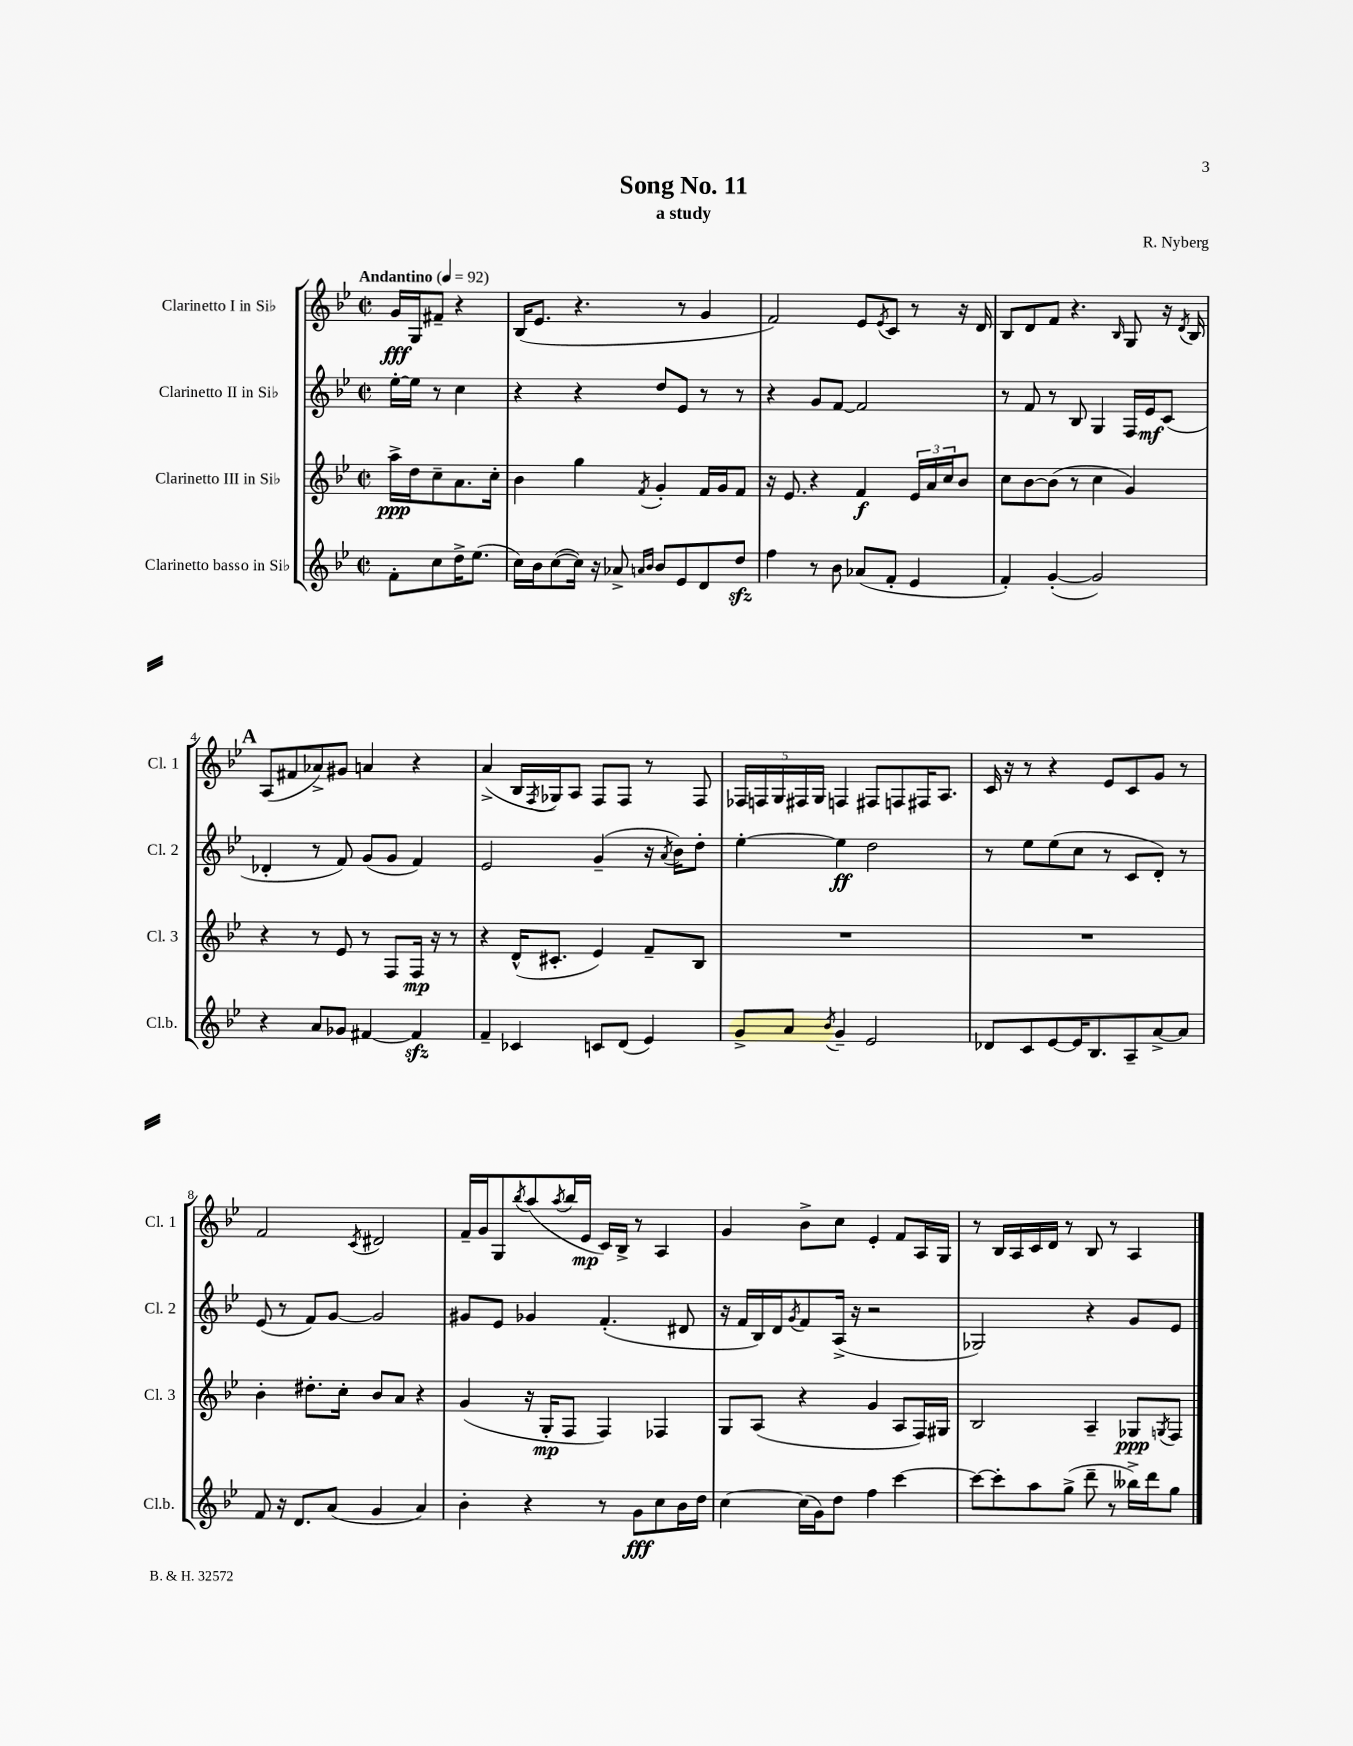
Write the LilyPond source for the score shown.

\header { title = "Song No. 11" composer = "R. Nyberg" subtitle = "a study" }
<<
\new StaffGroup <<
\new Staff = "s0" \with { instrumentName = "Clarinetto I in Sib" shortInstrumentName = "Cl. 1" } {
    \clef treble \key bes \major \defaultTimeSignature \time 2/2 \partial 2 \tempo "Andantino" 4 = 92
    g'16\fff g16 fis'8-- r4 |
    bes16( ees'8. r4. r8 g'4 |
    f'2) ees'8 \acciaccatura { ees'8 } c'8 r8 r16 d'16 |
    bes8 d'8 f'8 r4. \grace { bes16 } g8 r16 \acciaccatura { d'8 } bes16 |
    \mark \markup { \bold "A" } a8( fis'8 aes'8->) gis'8 a'4 r4 |
    a'4->( bes16 \acciaccatura { f8 } ges16) a8 f8 f8 r8 f8 |
    \tuplet 5/4 { fes16 f16 g16 fis16 g16 } f4 fis8 f8 fis16 a8. |
    c'16 r16 r8 r4 ees'8 c'8 g'8 r8 |
    f'2 \acciaccatura { c'8 } dis'2 |
    f'16-- g'16 g8 \acciaccatura { bes''8 } a''8( \acciaccatura { a''8 } bes''16 ees'16\mp c'16) bes16-> r8 a4 |
    g'4 bes'8-> c''8 ees'4-. f'8 a16 g16 |
    r8 bes16 a16 c'16 d'16 r8 bes8 r8 a4 \bar "|." |
}
\new Staff = "s1" \with { instrumentName = "Clarinetto II in Sib" shortInstrumentName = "Cl. 2" } {
    \clef treble \key bes \major \defaultTimeSignature \time 2/2 \partial 2
    ees''16~-. ees''16 r8 c''4 |
    r4 r4 d''8 ees'8 r8 r8 |
    r4 g'8 f'8~ f'2 |
    r8 f'8 r8 bes8 g4 f16 ees'16\mf c'8( |
    \mark \markup { \bold "A" } des'4-. r8 f'8) g'8( g'8 f'4) |
    ees'2 g'4--( r16 \acciaccatura { a'8 } bes'16) d''8-. |
    ees''4~-. ees''4\ff d''2 |
    r8 ees''8 ees''8( c''8 r8 c'8 d'8-.) r8 |
    ees'8( r8 f'8) g'8~ g'2 |
    gis'8 ees'8 ges'4 f'4.-.( dis'8 |
    r16 f'16 bes16) d'16 \acciaccatura { g'8 } f'8 a16->( r16 r2 |
    ges2) r4 g'8 ees'8 \bar "|." |
}
\new Staff = "s2" \with { instrumentName = "Clarinetto III in Sib" shortInstrumentName = "Cl. 3" } {
    \clef treble \key bes \major \defaultTimeSignature \time 2/2 \partial 2
    a''16->\ppp d''16 c''8-- a'8. c''16-. |
    bes'4 g''4 \acciaccatura { f'8 } g'4-. f'16 g'16 f'8 |
    r16 ees'8. r4 f'4\f \tuplet 3/2 { ees'16 a'16 c''16 } bes'8 |
    c''8 bes'8~ bes'8( r8 c''4 g'4) |
    \mark \markup { \bold "A" } r4 r8 ees'8 r8 f8 f16\mp r16 r8 |
    r4 d'16-^( cis'8.-. ees'4) f'8-- bes8 |
    R1 |
    R1 |
    bes'4-. dis''8.-. c''16-. bes'8 a'8 r4 |
    g'4( r16 g16-.\mp f8 f4) fes4 |
    g8 a8( r4 g'4 a8 f16) gis16 |
    bes2 a4-- ges8\ppp \acciaccatura { g8 } f8 \bar "|." |
}
\new Staff = "s3" \with { instrumentName = "Clarinetto basso in Sib" shortInstrumentName = "Cl.b." } {
    \clef treble \key bes \major \defaultTimeSignature \time 2/2 \partial 2
    f'8-. c''8 d''16-> ees''8.( |
    c''16) bes'16 c''8~( c''16) r16 aes'8-> \grace { a'16 bes'16 } bes'8 ees'8 d'8 d''8\sfz |
    f''4 r8 bes'8 aes'8( f'8-. ees'4 |
    f'4-.) g'4~-.( g'2) |
    \mark \markup { \bold "A" } r4 a'8 ges'8 fis'4~ fis'4\sfz |
    f'4-- ces'4 c'8 d'8( ees'4) |
    g'8-> a'8 \acciaccatura { bes'8 } g'4-- ees'2 |
    des'8 c'8 ees'8~ ees'16 bes8. a8-- a'8~-> a'8 |
    f'8 r16 d'8. a'8( g'4 a'4) |
    bes'4-. r4 r8 g'8\fff c''8 bes'16 d''16 |
    c''4~ c''16( g'16) d''8 f''4 c'''4~ |
    c'''8~ c'''8-. a''8 g''8->( d'''8-- r8 beses''16->) d'''16 g''8 \bar "|." |
}
>>
>>
